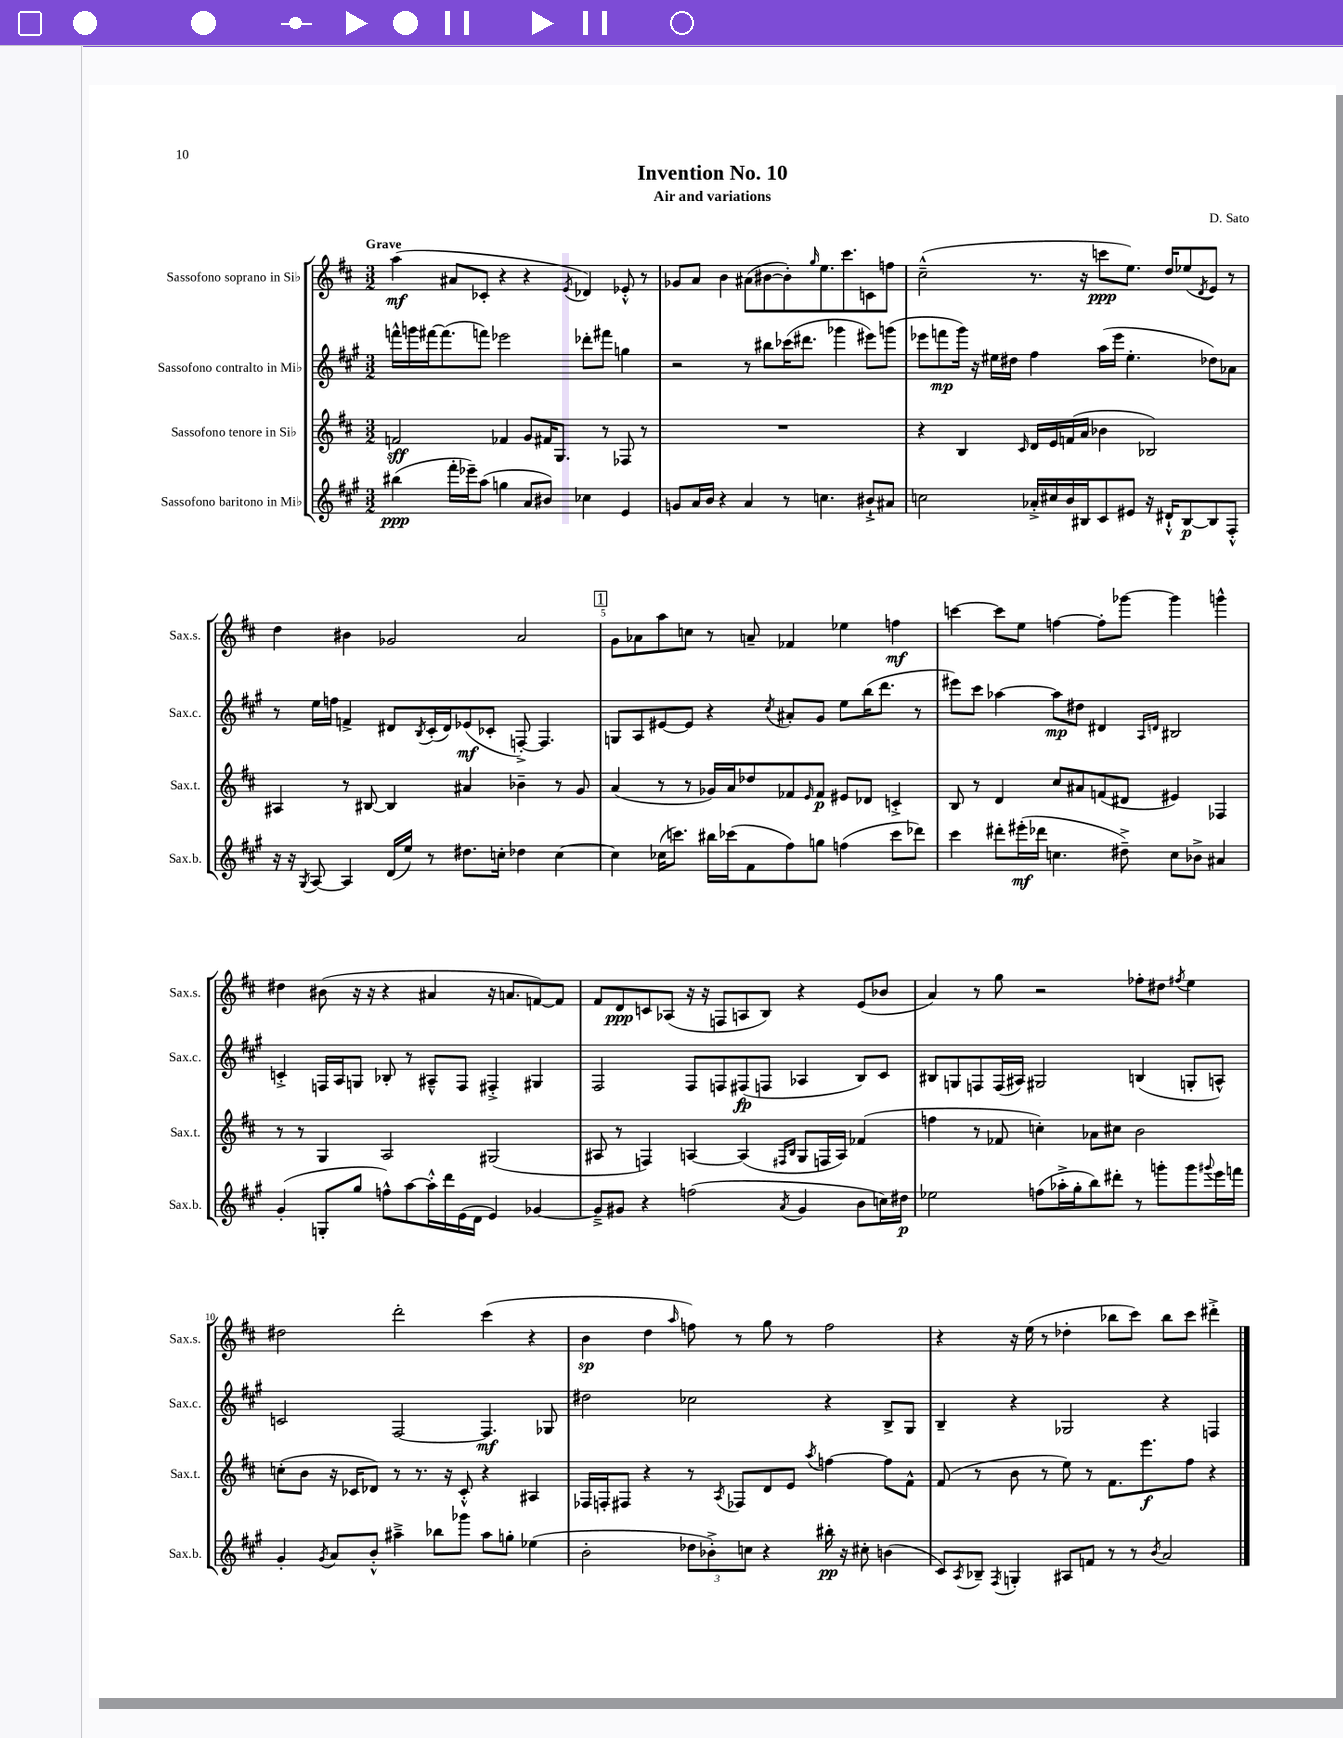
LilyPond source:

\header { title = "Invention No. 10" composer = "D. Sato" subtitle = "Air and variations" }
<<
\new StaffGroup <<
\new Staff = "s0" \with { instrumentName = "Sassofono soprano in Sib" shortInstrumentName = "Sax.s." } {
    \clef treble \key d \major \numericTimeSignature \time 3/2 \tempo "Grave"
    a''4\mf( ais'8 ces'8-. r4 r4 \acciaccatura { e'8 } des'4) ees'8-.-^ r8 |
    ges'8 a'8 b'4 ais'8( bis'8~ bis'8-.) \grace { g''16 } e''8. cis'''8. c'8 f''8 |
    cis''2---^( r8. r16 c'''8\ppp e''8.) d''16 ees''8( \acciaccatura { d'8 } e'8) r8 |
    d''4 bis'4 ges'2 a'2 |
    \mark \markup { \box "1" } g'8 aes'8 a''8 c''8 r8 a'8-- fes'4 ees''4 f''4\mf |
    c'''4~ c'''8 e''8 f''4~ f''8-. ges'''8~ ges'''4 g'''4-^ |
    dis''4 bis'8( r16 r16 r4 ais'4 r16 a'8. f'8~) f'8 |
    fis'8 d'8\ppp c'8 aes8( r16 r16 f8 a8 b8) r4 e'8( bes'8 |
    a'4) r8 g''8 r2 fes''8-. dis''8 \acciaccatura { fis''8 } e''4 |
    dis''2 d'''2-. cis'''4( r4 |
    b'4\sp d''4 \grace { a''16 } f''8) r8 g''8 r8 f''2 |
    r4 r16 e''16( r8 des''4-. bes''8 cis'''8) bes''8 cis'''8 dis'''4-.-> \bar "|." |
}
\new Staff = "s1" \with { instrumentName = "Sassofono contralto in Mib" shortInstrumentName = "Sax.c." } {
    \clef treble \key a \major \numericTimeSignature \time 3/2
    f'''16-^ g'''16 fis'''16~ fis'''8.( f'''8) ees'''2 des'''8-. fis'''8 g''4 |
    r2 r8 bis''8 ces'''16( dis'''8. ges'''4 eis'''8) g'''8( |
    ees'''8 f'''8\mp gis'''16) r16 eis''16 dis''16 fis''4 a''16( ees'''16 eis''4.-. des''8) aes'8 |
    r8 e''16 f''16 f'4-> dis'8 \acciaccatura { b8 } cis'16-.( dis'16) ees'8\mf( ces'8-. f8~-.->) f4. |
    \mark \markup { \box "1" } g8 a8 eis'8~ eis'8 r4 \acciaccatura { cis''8 } ais'8-. gis'8 e''8 b''16( d'''8. r8 |
    eis'''8) cis'''8 aes''4~ aes''8\mp dis''8 dis'4 \grace { a16 d'16 } bis2 |
    c'4-.-> f16 a16 g8 bes8-. r8 ais8---^ f8 fis4-.-> gis4 |
    fis2 fis8 f8 fis8\fp( f8 aes4 b8) cis'8 |
    bis8 g8 f8 f16( ais16) gis2 b4( g8-. a8-^) |
    c'2 fis2~ fis4.\mf ges8 |
    dis''2 ces''2 r4 b8-> gis8 |
    b4-- r4 ges2 r4 f4 \bar "|." |
}
\new Staff = "s2" \with { instrumentName = "Sassofono tenore in Sib" shortInstrumentName = "Sax.t." } {
    \clef treble \key d \major \numericTimeSignature \time 3/2
    f'2\sff fes'4 g'8 fis'16 g8. r8 fes8 r8 |
    R1. |
    r4 b4 \grace { cis'16 } d'16 e'16 f'16( a'16 bes'4 bes2) |
    ais4 r8 bis8~ bis4 ais'4 bes'4-- r8 g'8 |
    \mark \markup { \box "1" } a'4( r8 r8 ges'16) a'16 des''8 fes'8 \grace { e'16 } fes'8\p eis'8 des'8 c'4-.-> |
    b8 r8 d'4 cis''8 ais'8 f'8( dis'8 eis'4) fes4 |
    r8 r8 g4 a2 gis2( |
    ais8 r8 f4) a4~ a4( \grace { fis16 b16 } g8 f16 a16) fes'4( |
    f''4 r8 fes'8 c''4-.) aes'8 cis''8 b'2 |
    c''8-.( b'8 r16 ces'16 des'8) r8 r8. r16 ces'8-.-^ r4 ais4 |
    fes16 f16-. fis8 r4 r8 \acciaccatura { a8 } fes8 d'8 e'8 \acciaccatura { a''8 } f''4~ f''8 fis'8-^ |
    fis'8( r8 b'8 r8 e''8) r8 fis'8. e'''8.\f fis''8 r4 \bar "|." |
}
\new Staff = "s3" \with { instrumentName = "Sassofono baritono in Mib" shortInstrumentName = "Sax.b." } {
    \clef treble \key a \major \numericTimeSignature \time 3/2
    bis''4\ppp( fis'''16-. ees'''16--) a''8( g''4 a'8 bis'8) ces''4 e'4 |
    g'8 a'16 b'16 r4 a'4 r8 c''4. bis'8-!-> ais'8 |
    c''2 aes'16-.-> cis''16 b'16 bis16 cis'8 eis'8 r16 dis'16-!-^ bis8~\p bis8 fis8-.-^ |
    r16 r16 \acciaccatura { gis8 } a8~ a4 d'16( e''16) r8 dis''8. c''16-. des''4 c''4~ |
    \mark \markup { \box "1" } c''4 ces''16( c'''8.) bis''16 ces'''16( fis'8 fis''8) g''8 f''4( ces'''8 des'''8) |
    cis'''4 dis'''8-. eis'''16-.\mf( des'''16 c''4. dis''8--->) c''8 bes'8-> ais'4 |
    gis'4-.( g8-. gis''8 f''8-^) a''8~ a''16-.-^ d'''16 e'16( d'16 e'4) ges'4~ |
    ges'8---> gis'8 r4 f''2( \acciaccatura { a'8 } gis'4 b'8 c''16) dis''16\p |
    ees''2 f''8( aes''16-.-> gis''16-. b''8) dis'''8-. r8 g'''8-. g'''8 \appoggiatura { gis'''8 } e'''16 f'''16 |
    gis'4-. \acciaccatura { gis'8 } a'8 b'8-.-^ ais''4---> bes''8 ges'''8 ais''8 g''8-. ees''4( |
    b'2-. \tuplet 3/2 { des''8 bes'8-.->) c''8 } r4 bis''16-.\pp r16 cis''8-. b'4( |
    cis'8) \acciaccatura { a8 } bes8-- \acciaccatura { fis8 } g4-. ais8 f'8 r8 r8 \acciaccatura { b'8 } a'2 \bar "|." |
}
>>
>>
\layout { \context { \Score \override BarNumber.break-visibility = ##(#f #t #t) barNumberVisibility = #(every-nth-bar-number-visible 5) } }
